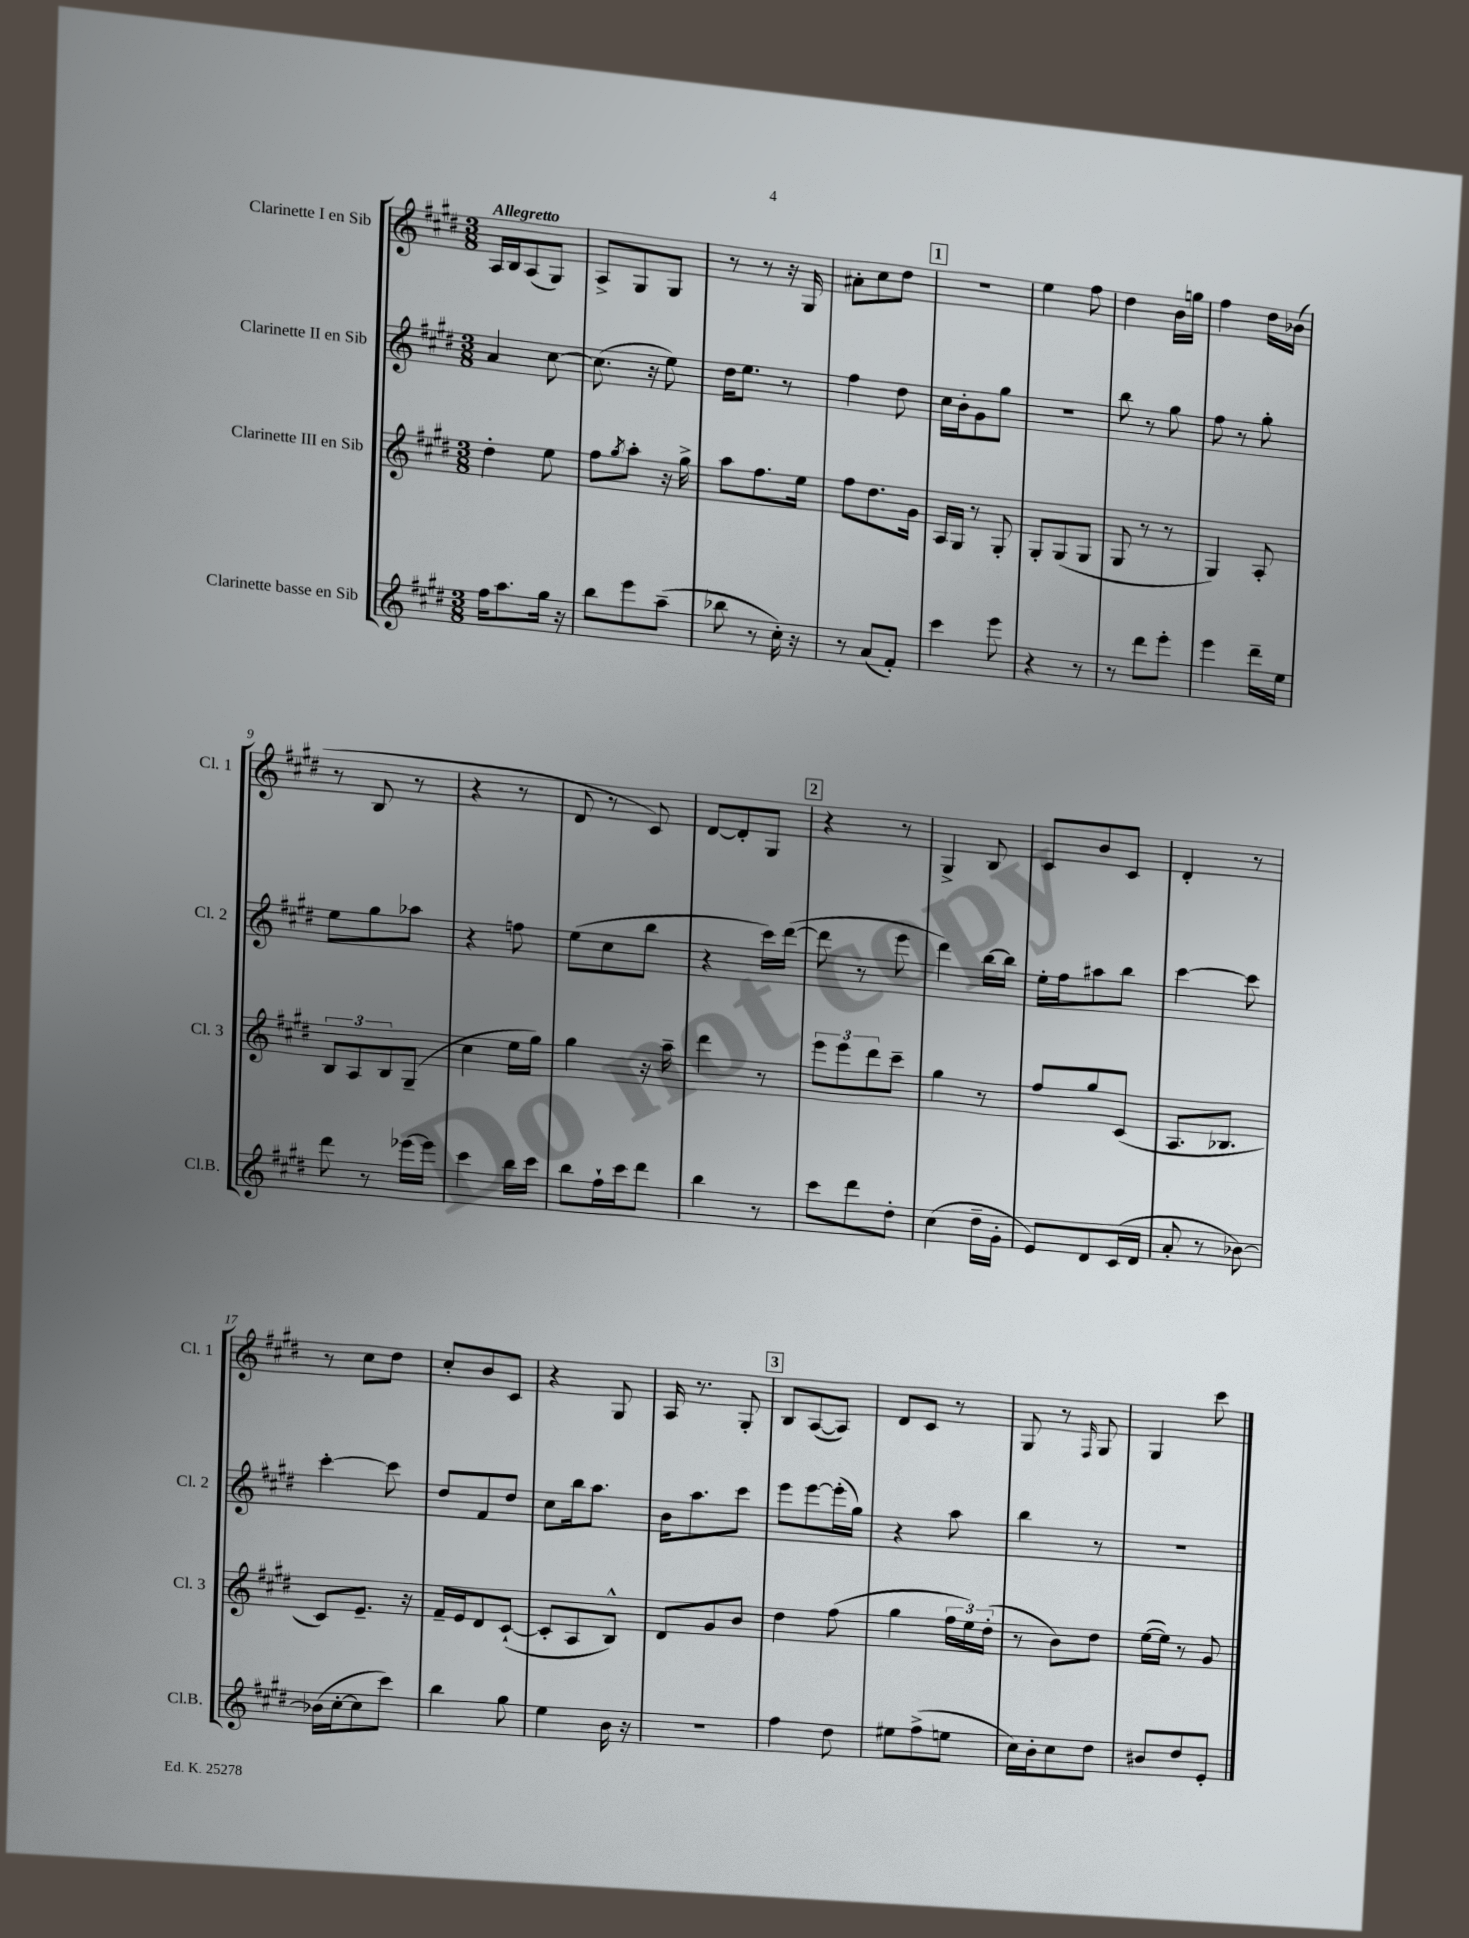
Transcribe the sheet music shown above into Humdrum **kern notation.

**kern	**kern	**kern	**kern
*staff4	*staff3	*staff2	*staff1
*clefG2	*clefG2	*clefG2	*clefG2
*k[f#c#g#d#]	*k[f#c#g#d#]	*k[f#c#g#d#]	*k[f#c#g#d#]
*M3/8	*M3/8	*M3/8	*M3/8
16ff#	4dd#'	4a	16A
8.aa	.	.	16B
.	.	.	(8A
16gg#	8ee	[8cc#	8G#)
16r	.	.	.
=	=	=	=
8bb	8ff#	(8.cc#]	8A^
.	8qgg#	.	.
8eee	8aa'	.	8G#
.	.	16r	.
(8aa~	16r	8ee)	8G#
.	16gg#^	.	.
=	=	=	=
8bb-	8aa	16dd#	8r
.	.	8.ee	.
8r	8.ff#	.	8r
16cc#')	.	8r	16r
16r	16ee	.	16G#
=	=	=	=
8r	8ff#	4ff#	8a#'
(8a	8.dd#	.	8cc#
8f#')	.	8dd#	8dd#
.	16g#	.	.
=	=	=	=
4ccc#	16A	16cc#	4.r
.	16G#	16b'	.
.	8r	8g#	.
8eee	8G#'	8gg#	.
=	=	=	=
4r	8G#'	4.r	4ee
.	(8G#	.	.
8r	8G#	.	8ff#
=	=	=	=
8r	8G#	8bb	4dd#
8ddd#	8r	8r	.
8eee'	8r	8gg#	16b
.	.	.	16gg
=	=	=	=
4eee	4G#)	8ff#	4ff#
.	.	8r	.
16ddd#~	8A'	8gg#'	16dd#
16ee	.	.	(16b-
=	=	=	=
8ddd#	12B	8ee	8r
.	12A	.	.
8r	.	8gg#	8B
.	12B	.	.
[16eee-	(8G#~	8aa-	8r
16eee-]	.	.	.
=	=	=	=
4ccc#	4cc#	4r	4r
16bb	16ee	8ff	8r
16ccc#	16gg#)	.	.
=	=	=	=
8bb	4gg#	(8ee	8d#
16ff#`	.	8cc#	8r
16ccc#	.	.	.
8ddd#	16r	8bb	8c#)
.	16aa~	.	.
=	=	=	=
4bb	4ddd#	4r	[8d#
.	.	.	8d#']
8r	8r	16ccc#)	8G#
.	.	([16ddd#	.
=	=	=	=
8ccc#	12eee	8ddd#]	4r
.	12eee	.	.
8ddd#	.	8r	.
.	12ddd#	.	.
8dd#'	8ccc#~	8eee	8r
=	=	=	=
(4cc#	4gg#	4ddd#)	4G#^
16dd#~	8r	[16bb	8B
16g#'	.	16bb]	.
=	=	=	=
8e)	8ff#	16ee'	8c#
.	.	16ff#	.
8d#	8gg#	8aa#	8b
(16c#	(8c#	8bb	8c#
16d#	.	.	.
=	=	=	=
8a'	8.A	[4ccc#	4d#'
8r	.	.	.
.	8.B-	.	.
[8b-)	.	8ccc#]	8r
=	=	=	=
(16b-]	8c#)	[4ccc#'	8r
[16cc#'	.	.	.
8cc#]	8.e~	.	8cc#
8ccc#)	.	8ccc#]	8dd#
.	16r	.	.
=	=	=	=
4bb	16f#~	8dd#	8cc#'
.	16e	.	.
.	8d#	8f#	8b
8gg#	([8c#`	8dd#	8c#
=	=	=	=
4ee	8c#']	8cc#	4r
.	8A	16bb	.
.	.	8.aa	.
16b	8B^^)	.	8G#
16r	.	.	.
=	=	=	=
4.r	8d#	16b	16A
.	.	8.aa	8.r
.	8g#	.	.
.	8b	8ccc#	8G#'
=	=	=	=
4ff#	4dd#	8eee	8B
.	.	[8eee	([8A
8dd#	(8ff#	(16eee']	8A])
.	.	16gg#)	.
=	=	=	=
8ee#	4gg#	4r	8d#
(8ff#^	.	.	8c#
8ee	24ff#	8aa	8r
.	24ee)	.	.
.	(24dd#'	.	.
=	=	=	=
16cc#)	8r	4bb	8G#
16b'	.	.	.
8cc#	8b)	.	8r
.	.	.	16qqF#
8dd#	8dd#	8r	8G#
=	=	=	=
8b#	([16ee	4.r	4G#
.	16ee])	.	.
8dd#	8r	.	.
8e'	8g#	.	8ccc#
==	==	==	==
*-	*-	*-	*-
